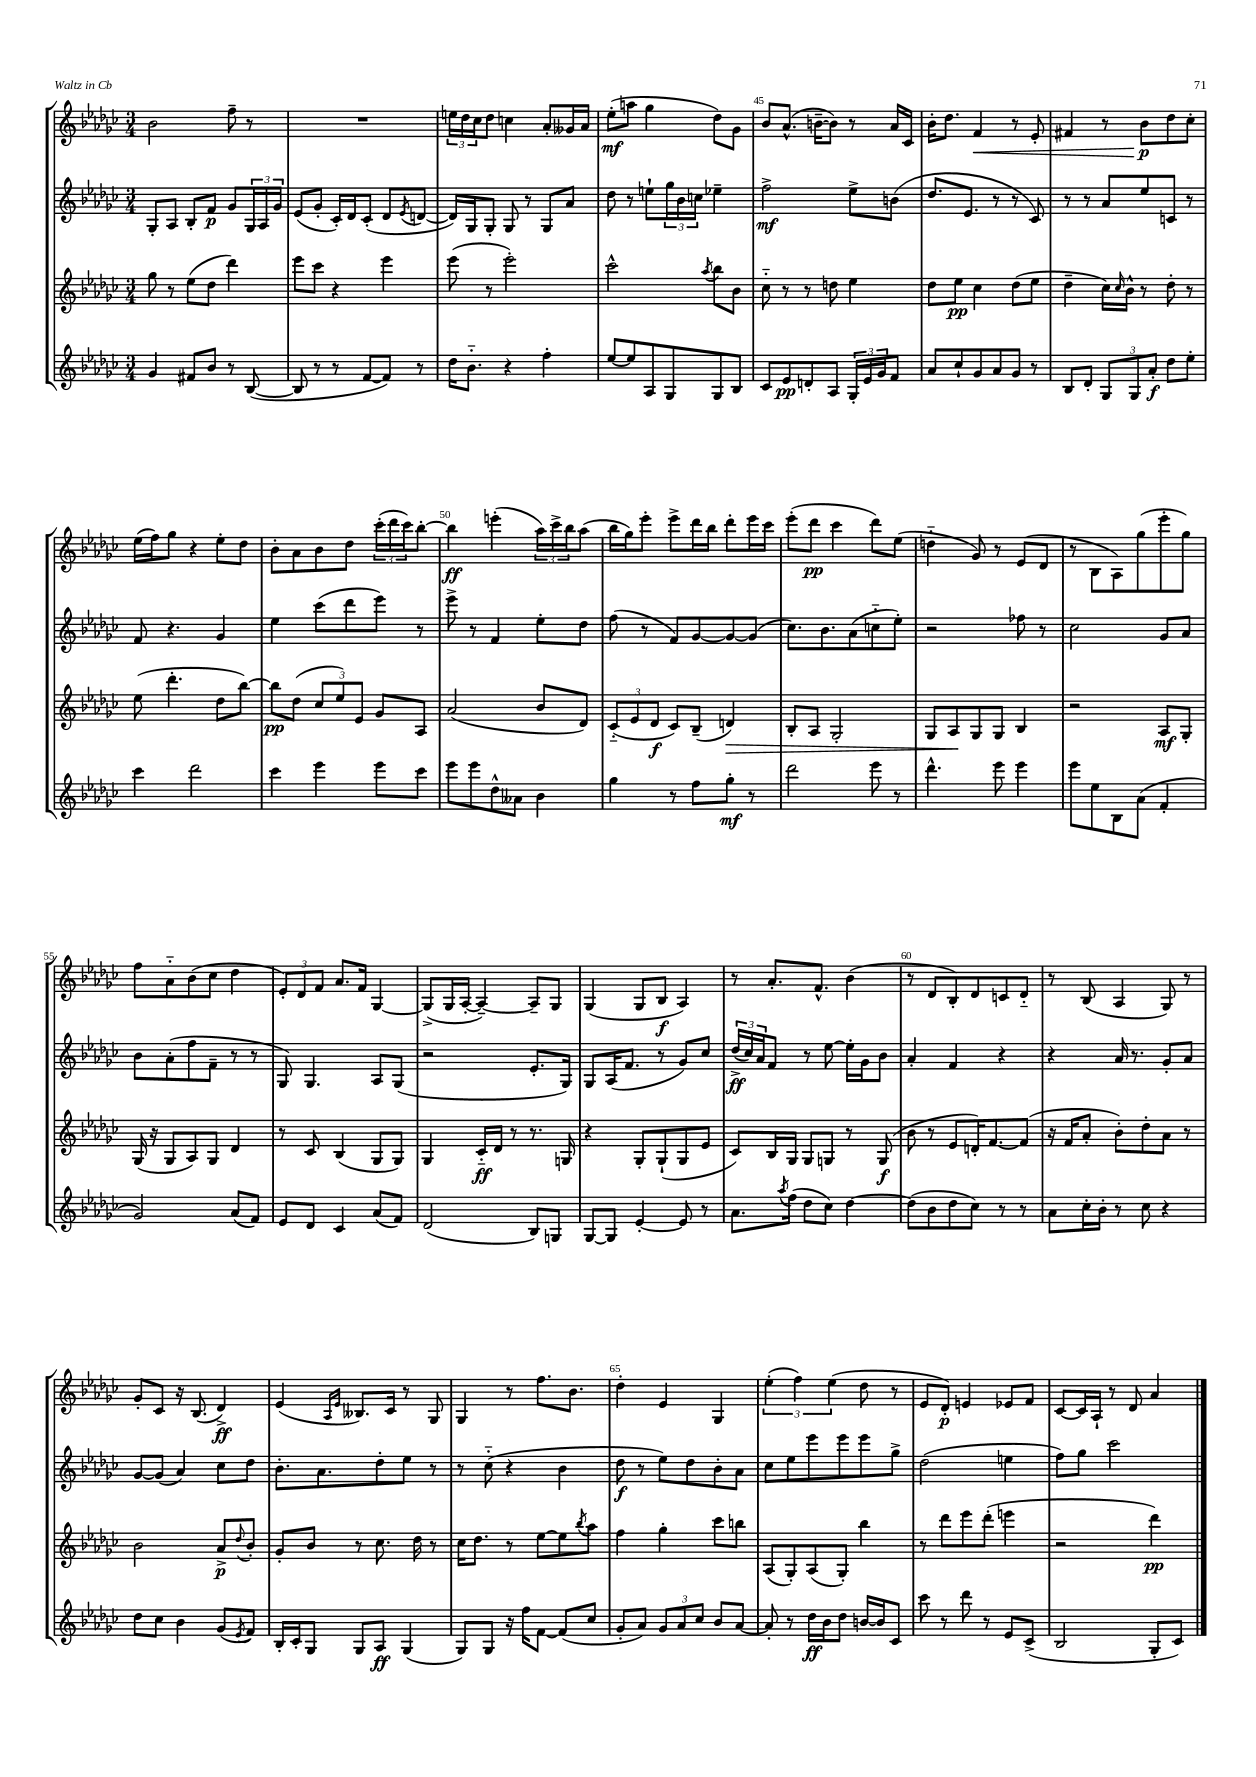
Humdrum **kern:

**kern	**dynam	**kern	**dynam	**kern	**dynam	**kern	**dynam
*part4	*part4	*part3	*part3	*part2	*part2	*part1	*part1
*staff4	*staff4	*staff3	*staff3	*staff2	*staff2	*staff1	*staff1
*clefG2	*	*clefG2	*	*clefG2	*	*clefG2	*
*k[b-e-a-d-g-c-]	*	*k[b-e-a-d-g-c-]	*	*k[b-e-a-d-g-c-]	*	*k[b-e-a-d-g-c-]	*
*M3/4	*	*M3/4	*	*M3/4	*	*M3/4	*
=41	=41	=41	=41	=41	=41	=41	=41
4g-/	.	8gg-\	.	8G-'/L	.	2b-\	.
.	.	8r	.	8A-/J	.	.	.
8f#X/L	.	(8ee-\L	.	8B-'/L	.	.	.
8b-/J	.	8dd-\J	.	8f/J	p	.	.
8r	.	4ddd-\)	.	8g-/L	.	8ff~\	.
([8B-/	.	.	.	24G-/L	.	8r	.
.	.	.	.	24A-/	.	.	.
.	.	.	.	24g-/JJ	.	.	.
=42	=42	=42	=42	=42	=42	=42	=42
8B-/]	.	8eee-\L	.	(8e-/L	.	2.r	.
8r	.	8ccc-\J	.	8g-'/J	.	.	.
8r	.	4r	.	16c-'/LL)	.	.	.
.	.	.	.	16d-/J	.	.	.
[8f/L	.	.	.	(8c-'/J	.	.	.
8f/J])	.	4eee-\	.	8d-/L	.	.	.
.	.	.	.	8qe-/	.	.	.
8r	.	.	.	[8dn/J	.	.	.
=43	=43	=43	=43	=43	=43	=43	=43
16dd-\KL	.	(8eee-\	.	16d/LL])	.	24een\LL	.
.	.	.	.	.	.	24dd-\	.
8.b-\J	.	.	.	16G-/J	.	.	.
.	.	.	.	.	.	24cc-\J	.
.	.	8r	.	8G-'/J	.	8dd-\J	.
4r	.	2eee-'\)	.	8G-/	.	4ccn\	.
.	.	.	.	8r	.	.	.
4ff'\	.	.	.	8G-/L	.	8a-'/L	.
.	.	.	.	8a-/J	.	16g--X/L	.
.	.	.	.	.	.	16a-/JJ	.
=44	=44	=44	=44	=44	=44	=44	=44
[8ee-/L	.	2ccc-^^\	.	8dd-\	.	(8ee-'\L	mf
8ee-/]	.	.	.	8r	.	8aan\J	.
8A-/	.	.	.	8een`\L	.	4gg-\	.
8G-/	.	.	.	24gg-\L	.	.	.
.	.	.	.	24b-\	.	.	.
.	.	.	.	24ccn\JJ	.	.	.
.	.	8qaa-/	.	.	.	.	.
8G-/	.	8bb-\L	.	4ee-X~\	.	8dd-\L)	.
8B-/J	.	8b-\J	.	.	.	8g-\J	.
=45	=45	=45	=45	=45	=45	=45	=45
8c-/L	.	8cc-\	.	2ff^\	mf	8b-/L	.
8e-/	pp	8r	.	.	.	(8.a-^^/J	.
8dn'/	.	8r	.	.	.	.	.
.	.	.	.	.	.	[16bn~\KL	.
8A-/J	.	8ddn\	.	.	.	8b\J])	.
24G-'/LL	.	4ee-\	.	8ee-^\L	.	8r	.
24e-/	.	.	.	.	.	.	.
24g-/J	.	.	.	.	.	.	.
8f/J	.	.	.	(8bn\J	.	16a-/LL	.
.	.	.	.	.	.	16c-/JJ	.
=46	=46	=46	=46	=46	=46	=46	=46
8a-/L	.	8dd-\L	.	8.dd-/L	.	16b-'\KL	.
.	.	.	.	.	.	8.dd-\J	.
8cc-`/	.	8ee-\J	pp	.	.	.	.
.	.	.	.	8.e-/J	.	.	.
!	!	!	!	!	!	!	!LO:HP:b
8g-/	.	4cc-\	.	.	.	4f/	<
8a-/	.	.	.	8r	.	.	.
8g-/J	.	(8dd-\L	.	8r	.	8r	.
8r	.	8ee-\J	.	8c-/)	.	8e-'/	.
=47	=47	=47	=47	=47	=47	=47	=47
8B-/L	.	4dd-~\	.	8r	.	4f#X/	.
8d-'/J	.	.	.	8r	.	.	.
12G-/L	.	16cc-\LL)	.	8a-/L	.	8r	.
.	.	16qqcc-/	.	.	.	.	.
.	.	16b-^^\JJ	.	.	.	.	.
12G-/	.	.	.	.	.	.	.
.	.	8r	.	8ee-/	.	8b-\L	p
12a-'/J	f	.	.	.	.	.	.
8dd-\L	.	8dd-'\	.	8cn/J	.	8dd-\	[
8ee-'\J	.	8r	.	8r	.	8cc-'\J	.
!!LO:LB:g=z
=48	=48	=48	=48	=48	=48	=48	=48
4ccc-\	.	(8ee-\	.	8f/	.	(16ee-\LL	.
.	.	.	.	.	.	16ff\J)	.
.	.	4.ddd-'\	.	4.r	.	8gg-\J	.
2ddd-\	.	.	.	.	.	4r	.
.	.	8dd-\L	.	4g-/	.	8ee-'\L	.
.	.	[8bb-\J)	.	.	.	8dd-\J	.
=49	=49	=49	=49	=49	=49	=49	=49
4ccc-\	.	8bb-\L]	pp	4ee-\	.	8b-'\L	.
.	.	(8dd-\J	.	.	.	8a-\	.
4eee-\	.	12cc-/L	.	(8ccc-\L	.	8b-\	.
.	.	12ee-/)	.	.	.	.	.
.	.	.	.	8ddd-\	.	8dd-\J	.
.	.	12e-/J	.	.	.	.	.
8eee-\L	.	8g-/L	.	8eee-\J)	.	(24ccc-'\LL	.
.	.	.	.	.	.	24ddd-\	.
.	.	.	.	.	.	24ccc-\J)	.
8ccc-\J	.	8A-/J	.	8r	.	[8bb-'\J	.
=50	=50	=50	=50	=50	=50	=50	=50
8eee-\L	.	(2a-/	.	8eee-^\	.	4bb-\]	ff
8eee-\	.	.	.	8r	.	.	.
8dd-^^\	.	.	.	4f/	.	(4eeen'\	.
8a--X\J	.	.	.	.	.	.	.
4b-\	.	8b-/L	.	8ee-'\L	.	24aa-\LL)	.
.	.	.	.	.	.	24ccc-^\	.
.	.	.	.	.	.	24bb-\J	.
.	.	8d-/J)	.	8dd-\J	.	(8aa-\J	.
=51	=51	=51	=51	=51	=51	=51	=51
4gg-\	.	(12c-/L	.	(8ff\	.	16bb-\LL	.
.	.	.	.	.	.	16gg-\J)	.
.	.	12e-/	.	.	.	.	.
.	.	.	.	8r	.	8eee-'\J	.
.	.	12d-/J	f	.	.	.	.
8r	.	8c-/L)	.	8f/L)	.	8eee-^\L	.
8ff\L	.	(8B-~/J	.	[8g-/	.	16ddd-\L	.
.	.	.	.	.	.	16bb-\JJ	.
!	!	!	!LO:HP:b	!	!	!	!
8gg-'\J	mf	4dn/)	>	8g-/_	.	8ddd-'\L	.
8r	.	.	.	(8g-/J]	.	16eee-\L	.
.	.	.	.	.	.	16ccc-\JJ	.
=52	=52	=52	=52	=52	=52	=52	=52
2ddd-\	.	8B-'/L	.	8.cc-\L)	.	(8eee-'\L	.
.	.	8A-/J	.	.	.	8ddd-\J	pp
.	.	.	.	8.b-\	.	.	.
.	.	2G-'/	.	.	.	4ccc-\	.
.	.	.	.	(8a-\	.	.	.
8eee-\	.	.	.	8ccn\	.	8ddd-\L)	.
8r	.	.	.	8ee-'\J)	.	(8ee-\J	.
=53	=53	=53	=53	=53	=53	=53	=53
4.ddd-^^\	.	8G-/L	.	2r	.	4ddn\	.
.	.	8A-/	.	.	.	.	.
.	.	8G-/	]	.	.	8g-/)	.
8eee-\	.	8G-/J	.	.	.	8r	.
4eee-\	.	4B-/	.	8ff-X\	.	(8e-/L	.
.	.	.	.	8r	.	8d-/J	.
=54	=54	=54	=54	=54	=54	=54	=54
8eee-\L	.	2r	.	2cc-\	.	8r	.
8ee-\	.	.	.	.	.	8B-\L	.
8B-\	.	.	.	.	.	8A-\)	.
(8a-\J	.	.	.	.	.	(8gg-\	.
4f'/	.	8A-/L	mf	8g-/L	.	8eee-'\	.
.	.	8G-'/J	.	8a-/J	.	8gg-\J)	.
!!LO:LB:g=z
=55	=55	=55	=55	=55	=55	=55	=55
2g-/)	.	(16G-/	.	8b-\L	.	8ff\L	.
.	.	16r	.	.	.	.	.
.	.	8G-/L	.	(8a-'\	.	8a-\	.
.	.	8A-/)	.	8ff\	.	(8b-\	.
.	.	8G-/J	.	8f~\J	.	8cc-\J	.
(8a-/L	.	4d-/	.	8r	.	4dd-\	.
8f/J)	.	.	.	8r	.	.	.
=56	=56	=56	=56	=56	=56	=56	=56
8e-/L	.	8r	.	8G-/)	.	12e-'/L)	.
.	.	.	.	.	.	12d-/	.
8d-/J	.	8c-/	.	4.G-/	.	.	.
.	.	.	.	.	.	12f/J	.
4c-/	.	(4B-/	.	.	.	8.a-/L	.
.	.	.	.	.	.	16f/Jk	.
(8a-/L	.	8G-/L	.	8A-/L	.	[4G-/	.
8f/J)	.	8G-/J)	.	(8G-/J	.	.	.
=57	=57	=57	=57	=57	=57	=57	=57
(2d-/	.	4G-/	.	2r	.	(8G-^/L]	.
.	.	.	.	.	.	16G-/L	.
.	.	.	.	.	.	[16A-'/JJ	.
.	.	16c-/LL	ff	.	.	4A-~/_)	.
.	.	16d-/JJ	.	.	.	.	.
.	.	8r	.	.	.	.	.
8B-/L)	.	8.r	.	8.e-'/L	.	8A-~/L]	.
8Gn/J	.	.	.	.	.	8G-/J	.
.	.	16Gn/	.	16G-/Jk)	.	.	.
=58	=58	=58	=58	=58	=58	=58	=58
[8G-/L	.	4r	.	8G-/L	.	(4G-/	.
8G-/J]	.	.	.	(16A-/K	.	.	.
.	.	.	.	8.f/J	.	.	.
[4e-'/	.	8G-'/L	.	.	.	8G-/L	.
.	.	(8G-`/	.	8r	.	8B-/J	f
8e-/]	.	8G-/	.	8g-/L)	.	4A-/)	.
8r	.	8e-/J	.	8cc-/J	.	.	.
=59	=59	=59	=59	=59	=59	=59	=59
8.a-\L	.	8c-/L)	.	(24dd-^/LL	ff	8r	.
.	.	.	.	24cc-/)	.	.	.
.	.	.	.	24a-/J	.	.	.
.	.	16B-/L	.	8f/J	.	8.a-'/L	.
8qaa-/	.	.	.	.	.	.	.
(16ff\Jk	.	16G-/JJ	.	.	.	.	.
8dd-\L	.	8G-/L	.	8r	.	.	.
.	.	.	.	.	.	8.f^^/J	.
8cc-\J)	.	8Gn/J	.	[8ee-\	.	.	.
[4dd-\	.	8r	.	16ee-'\LL]	.	(4b-\	.
.	.	.	.	16g-\J	.	.	.
.	.	(8G/	f	8b-\J	.	.	.
=60	=60	=60	=60	=60	=60	=60	=60
(8dd-\L]	.	8b-\	.	4a-'/	.	8r	.
8b-\	.	8r	.	.	.	8d-/L	.
8dd-\	.	8e-/L	.	4f/	.	8B-'/)	.
8cc-\J)	.	16dn'/K)	.	.	.	8d-/	.
.	.	[8.f/	.	.	.	.	.
8r	.	.	.	4r	.	8cn/	.
8r	.	(8f/J]	.	.	.	8d-/J	.
=61	=61	=61	=61	=61	=61	=61	=61
8a-\L	.	16r	.	4r	.	8r	.
.	.	16f/KL	.	.	.	.	.
16cc-'\L	.	8a-'/J	.	.	.	(8B-/	.
16b-'\JJ	.	.	.	.	.	.	.
8r	.	8b-'\L)	.	16a-/	.	4A-/	.
.	.	.	.	8.r	.	.	.
8cc-\	.	8dd-'\	.	.	.	.	.
4r	.	8a-\J	.	8g-'/L	.	8G-/)	.
.	.	8r	.	8a-/J	.	8r	.
!!LO:LB:g=z
=62	=62	=62	=62	=62	=62	=62	=62
8dd-\L	.	2b-\	.	[8g-/L	.	8g-'/L	.
8cc-\J	.	.	.	(8g-/J]	.	8c-/J	.
4b-\	.	.	.	4a-/)	.	16r	.
.	.	.	.	.	.	(8.B-/	.
(8g-/L	.	8a-^/L	p	8cc-\L	.	4d-^/)	ff
8qe-/	.	8qqdd-/	.	.	.	.	.
8f/J)	.	8b-'/J	.	8dd-\J	.	.	.
=63	=63	=63	=63	=63	=63	=63	=63
16B-'/LL	.	8g-'/L	.	8.b-'\L	.	(4e-/	.
16c-'/J	.	.	.	.	.	.	.
8G-/J	.	8b-/J	.	.	.	.	.
.	.	.	.	8.a-\	.	.	.
.	.	.	.	.	.	16qqA-/LL	.
.	.	.	.	.	.	16qqe-/JJ	.
8G-/L	.	8r	.	.	.	8.B--X/L)	.
8A-/J	ff	8.cc-\	.	8dd-'\	.	.	.
.	.	.	.	.	.	16c-/Jk	.
(4G-/	.	.	.	8ee-\J	.	8r	.
.	.	16dd-\	.	.	.	.	.
.	.	8r	.	8r	.	8G-/	.
=64	=64	=64	=64	=64	=64	=64	=64
8G-/L)	.	16cc-\KL	.	8r	.	4G-/	.
.	.	8.dd-\J	.	.	.	.	.
8G-/J	.	.	.	(8cc-\	.	.	.
16r	.	8r	.	4r	.	8r	.
16ff\KL	.	.	.	.	.	.	.
[8f\J	.	[8ee-\L	.	.	.	8.ff\L	.
(8f/L]	.	8ee-\]	.	4b-\	.	.	.
.	.	.	.	.	.	8.b-\J	.
.	.	8qbb-/	.	.	.	.	.
8cc-/J	.	8aa-\J	.	.	.	.	.
=65	=65	=65	=65	=65	=65	=65	=65
8g-'/L	.	4ff\	.	8dd-\	f	4dd-'\	.
8a-/J)	.	.	.	8r	.	.	.
12g-/L	.	4gg-'\	.	8ee-\L)	.	4e-/	.
12a-/	.	.	.	.	.	.	.
.	.	.	.	8dd-\	.	.	.
12cc-/J	.	.	.	.	.	.	.
8b-/L	.	8ccc-\L	.	8b-'\	.	4G-/	.
[8a-/J	.	8bbn\J	.	8a-\J	.	.	.
=66	=66	=66	=66	=66	=66	=66	=66
8a-'/]	.	(8A-/L	.	8cc-\L	.	(6ee-'\	.
8r	.	8G-'/)	.	8ee-\	.	.	.
.	.	.	.	.	.	6ff\)	.
16dd-\LL	ff	(8A-/	.	8eee-\	.	.	.
16b-\J	.	.	.	.	.	.	.
.	.	.	.	.	.	(6ee-\	.
8dd-\J	.	8G-'/J)	.	8eee-\	.	.	.
[16bn/LL	.	4bb-\	.	8eee-\	.	8dd-\	.
16b/J]	.	.	.	.	.	.	.
8c-/J	.	.	.	8gg-^\J	.	8r	.
=67	=67	=67	=67	=67	=67	=67	=67
8ccc-\	.	8r	.	(2dd-\	.	8e-/L	.
8r	.	8ddd-\L	.	.	.	8d-'/J)	p
8ddd-\	.	8eee-\	.	.	.	4en/	.
8r	.	(8ddd-'\J	.	.	.	.	.
8e-/L	.	4eeen\	.	4een\	.	8e-X/L	.
(8c-^/J	.	.	.	.	.	8f/J	.
=68	=68	=68	=68	=68	=68	=68	=68
2B-/	.	2r	.	8ff\L)	.	[8c-/L	.
.	.	.	.	8gg-\J	.	16c-/L]	.
.	.	.	.	.	.	16A-`/JJ	.
.	.	.	.	2ccc-\	.	8r	.
.	.	.	.	.	.	8d-/	.
8G-'/L	.	4ddd-\)	pp	.	.	4a-/	.
8c-/J)	.	.	.	.	.	.	.
==	==	==	==	==	==	==	==
*-	*-	*-	*-	*-	*-	*-	*-
